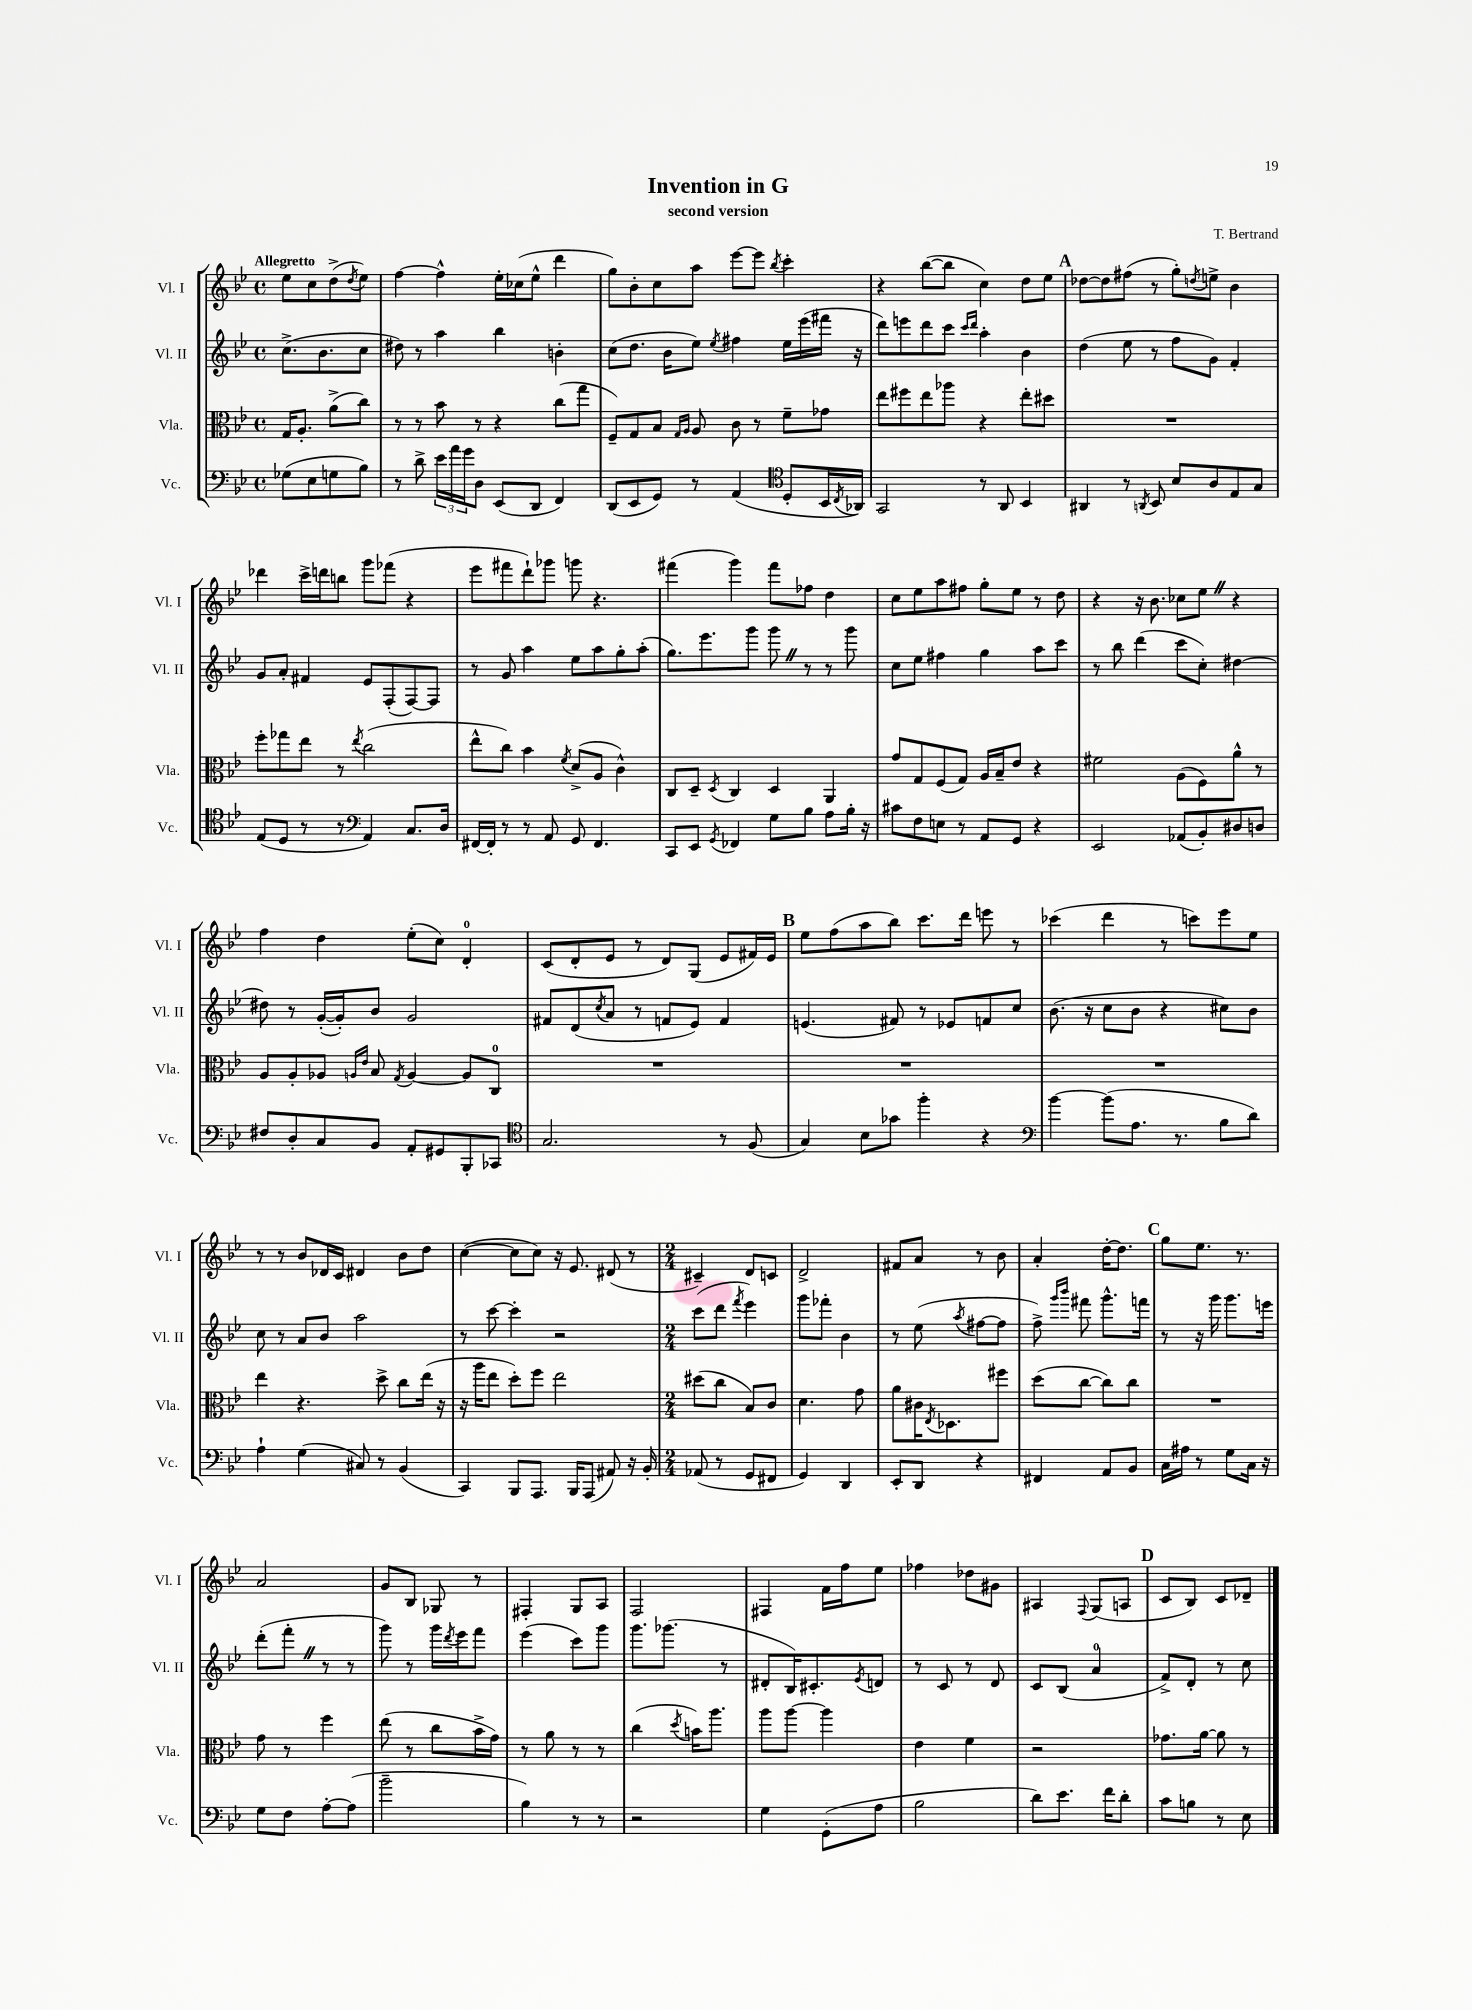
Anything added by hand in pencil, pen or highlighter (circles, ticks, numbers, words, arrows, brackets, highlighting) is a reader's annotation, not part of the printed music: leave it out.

**kern	**kern	**kern	**kern
*part4	*part3	*part2	*part1
*staff4	*staff3	*staff2	*staff1
*I"Vc.	*I"Vla.	*I"Vl. II	*I"Vl. I
*I'Vc.	*I'Vla.	*I'Vl. II	*I'Vl. I
*clefF4	*clefC3	*clefG2	*clefG2
*k[b-e-]	*k[b-e-]	*k[b-e-]	*k[b-e-]
*M4/4	*M4/4	*M4/4	*M4/4
*met(c)	*met(c)	*met(c)	*met(c)
=	=	=	=
!	!	!	!LO:TX:a:B:t=Allegretto
(8G-X\L	16G/KL	(8.cc^\L	8ee-\L
.	8.A'/J	.	.
8E-\	.	.	8cc\
.	.	8.b-\	.
8Gn\	(8a^\L	.	(8dd^\
.	.	.	8qdd/
8B-\J)	8cc\J)	8cc\J	8ee-\J)
=1	=1	=1	=1
8r	8r	8dd#X\)	[4ff\
8d^\	8r	8r	.
24e-\LL	8b-\	4aa\	4ff^^\]
24a\	.	.	.
24g\J	.	.	.
8D\J	8r	.	.
(8EE-/L	4r	4bb-\	16ee-'\LL
.	.	.	(16cc-X\J
8DD/J	.	.	8ee-^^\J
4FF/)	(8cc\L	4bn'\	4ddd\
.	8gg\J	.	.
=2	=2	=2	=2
(8DD/L	8F~/L)	(8cc\L	8gg\L)
8EE-/	8G/	8.dd\J	8b-'\
8GG/J)	8B-/J	.	8cc\
.	.	16b-\KL	.
.	16qqG/LL	.	.
.	16qqA/JJ	.	.
8r	8A/	8ee-\J)	8aa\J
.	.	8qee-/	.
(4AA/	8c\	4ff#X\	[8eee-\L
.	8r	.	8eee-\J]
*clefC4	*	*	*
.	.	.	8qbb-/
8D'/L	8f~\L	16ee-\LL	4ccc'\
.	.	(16eee-\	.
16BB-/L	8g-X\J	16fff#X\JJ	.
8qC/	.	.	.
16AA-X/JJ)	.	16r	.
=3	=3	=3	=3
2GG/	8ee-\L	8ddd\L)	4r
.	8ff#X\	8eeen\	.
.	8ee-\	8ddd\	([8bb-\L
.	8aa-X\J	8ccc\J	8bb-\J]
.	.	16qqccc/LL	.
.	.	16qqddd/JJ	.
8r	4r	4aa'\	4cc\)
8AA/	.	.	.
4BB-/	8ee-'\L	4b-\	8dd\L
.	8dd#X\J	.	8ee-\J
!!LO:REH:place=s1:t=A
=4	=4	=4	=4
4AA#X/	1r	(4dd\	[8dd-X\L
.	.	.	8dd-\]
8r	.	8ee-\	(8ff#X\J
8qAAn/	.	.	.
8BB-/	.	8r	8r
8B-/L	.	8ff\L	8gg'\L)
.	.	.	8qddn/
8A/	.	8g\J)	8een^\J
8E-/	.	4f'/	4b-\
8G/J	.	.	.
!!LO:LB:g=z
=5	=5	=5	=5
(8E-/L	8ff'\L	8g/L	4ddd-X\
8D/J	8gg-X\	8a'/J	.
8r	8ee-\J	4f#X/	16ccc^\LL
.	.	.	16dddn\J
8r	8r	.	8bbn\J
*clefF4	*	*	*
.	8qee-/	.	.
4AA/)	(2cc\	8e-/L	8ggg\L
.	.	(8F'/	(8fff-X\J
8.C/L	.	[8F/)	4r
.	.	8F/J]	.
16D/Jk	.	.	.
=6	=6	=6	=6
[16FF#X/LL	8ee-^^\L	8r	8eee-\L
16FF#'/JJ]	.	.	.
8r	8cc\J)	8g/	8fff#X\
8r	4b-\	4aa\	8ddd`\)
8AA/	.	.	8ggg-X\J
.	8qf/	.	.
8GG/	(8d^/L	8ee-\L	8gggn\
4.FF#/	8A/J	8aa\	4.r
.	4c^^\)	8gg'\	.
.	.	(8aa'\J	.
=7	=7	=7	=7
8CC/L	8C/L	8.gg\L)	(4fff#X\
8EE-/J	8D~/J	.	.
.	.	8.eee-\	.
8qGG/	8qD/	.	.
4FF-X/	4C/	.	4ggg\)
.	.	8ggg\J	.
8G\L	4D/	8gggZ\	8fff#\L
8B-\J	.	8r	8ff-X\J
8A\L	4AA/	8r	4dd\
16B-'\Jk	.	8ggg\	.
16r	.	.	.
=8	=8	=8	=8
8c#X\L	8g/L	8cc\L	8cc\L
8F\	8G/	8ee-\J	8ee-\
8En\J	(8F/	4ff#X\	8aa\
8r	8G/J)	.	8ff#X\J
8AA/L	16A/LL	4gg\	8gg'\L
.	16B-~/J	.	.
8GG/J	8e-/J	.	8ee-\J
4r	4r	8aa\L	8r
.	.	8ccc\J	8dd\
=9	=9	=9	=9
2EE-/	2f#X\	8r	4r
.	.	8bb-\	.
.	.	(4ddd\	16r
.	.	.	8.b-\
(8AA-X/L	(8A\L	8ccc\L	8cc-X\L
8BB-'/)	8F\)	8cc'\J)	8ee-Z\J
8D#X/	8a^^\J	[4dd#X\	4r
8Dn/J	8r	.	.
!!LO:LB:g=z
=10	=10	=10	=10
8F#X/L	8A/L	8dd#X\]	4ff\
8D'/	8A'/	8r	.
8C/	8A-X/J	([16g'/LL	4dd\
.	.	16g'/J])	.
.	16qqAn/LL	.	.
.	16qqe-/JJ	.	.
8BB-/J	8B-/	8b-/J	.
.	8qG/	.	.
8AA'/L	[4A/	2g/	(8ee-'\L
8GG#X/	.	.	8cc\J)
8BBB-'/	8A/L]	.	4d'/
8CC-X/J	8C/J	.	.
=11	=11	=11	=11
*clefC4	*	*	*
2.G/	1r	8f#X/L	(8c/L
.	.	(8d/	8d'/
.	.	8qcc/	.
.	.	8a/J	8e-/J
.	.	8r	8r
.	.	8fn/L	8d/L)
.	.	8e-/J)	(8G/J
8r	.	4f/	8e-/L
(8F/	.	.	16f#X/L)
.	.	.	16e-/JJ
!!LO:REH:place=s1:t=B
=12	=12	=12	=12
4G/)	1r	(4.en/	8ee-\L
.	.	.	(8ff\
8B-\L	.	.	8aa\
8g-X\J	.	8f#X/)	8bb-\J)
4ff'\	.	8r	8.ccc\L
.	.	8e-X/L	.
.	.	.	16ddd\Jk
4r	.	8fn/	8eeen\
.	.	8cc/J	8r
=13	=13	=13	=13
*clefF4	*	*	*
[4b-\	1r	(8.b-\	(4ccc-X\
.	.	16r	.
(8b-\L]	.	8cc\L	4ddd\
8.A\J	.	8b-\J	.
.	.	4r	8r
8.r	.	.	.
.	.	.	8cccn\L)
8B-\L	.	8cc#X\L)	8eee-\
8d\J)	.	8b-\J	8ee-\J
!!LO:LB:g=z
=14	=14	=14	=14
4A`\	4ee-\	8cc\	8r
.	.	8r	8r
(4G\	4.r	8a/L	8b-/L
.	.	8b-/J	16d-X/L
.	.	.	16c/JJ
8C#X/)	.	2aa\	4d#X/
8r	8dd^\	.	.
(4BB-/	8cc\L	.	8b-\L
.	(16ee-\Jk	.	8dd\J
.	16r	.	.
=15	=15	=15	=15
4CC/)	16r	8r	([4cc\
.	16aa\KL	.	.
.	8ee-\J	[8ccc\	.
8BBB-/L	8dd'\L)	4ccc'\]	8cc\L]
8.AAA/J	8ff\J	.	8cc\J)
.	2ee-\	2r	16r
16BBB-/KL	.	.	8.e-/
(8AAA/J	.	.	.
8AA#X/)	.	.	(8d#X/
16r	.	.	8r
16BB-'/	.	.	.
=16	=16	=16	=16
*M2/4	*M2/4	*M2/4	*M2/4
(8AA-X/	(8dd#X\L	(8ccc\L	4c#X~/)
8r	8cc\J	8ddd\J	.
.	.	8qfff/	.
8GG/L	8B-/L)	4eee-\)	8d/L
8FF#X/J	8c/J	.	8cn/J
=17	=17	=17	=17
4GG/)	4.d\	8ggg\L	2d^/
.	.	8fff-X'\J	.
4DD/	.	4b-\	.
.	8g\	.	.
=18	=18	=18	=18
8EE-'/L	8a\L	8r	8f#X/L
8DD/J	16c#X\K	(8ee-\	8a/J
.	8qE-/	.	.
.	8.D-X\	.	.
.	.	8qaa/	.
4r	.	[8ff#X\L	8r
.	8ff#X\J	8ff#\J]	8b-\
=19	=19	=19	=19
4FF#X/	(8dd\L	8ff^\)	4a'/
.	.	16qqggg/LL	.
.	.	16qqbbb-/JJ	.
.	[8cc\J	8fff#X\	.
8AA/L	8cc\L])	8.ggg^^\L	[16dd'\KL
.	.	.	8.dd\J]
8BB-/J	8cc\J	.	.
.	.	16fffn\Jk	.
!!LO:REH:place=s1:t=C
=20	=20	=20	=20
16C\LL	2r	8r	8gg\L
16A#X\JJ	.	.	.
8r	.	16r	8.ee-\J
.	.	16ggg\	.
8G\L	.	8.ggg\L	.
.	.	.	8.r
16C\Jk	.	.	.
16r	.	16eeen\Jk	.
!!LO:LB:g=z
=21	=21	=21	=21
8G\L	8g\	(8ddd'\L	2a/
8F\J	8r	8fff'Z\J	.
[8A'\L	4ff\	8r	.
(8A\J]	.	8r	.
=22	=22	=22	=22
2b-~\	(8ee-\	8ggg\)	8g/L
.	8r	8r	8B-/J
.	8cc\L	16ggg\LL	8G-X/
.	.	8qddd/	.
.	.	16eee-\J	.
.	16b-^\L	8fff\J	8r
.	16g\JJ)	.	.
=23	=23	=23	=23
4B-\)	8r	(4eee-\	4F#X'/
.	8a\	.	.
8r	8r	8ccc\L)	8G/L
8r	8r	8ggg\J	8A/J
=24	=24	=24	=24
2r	(4cc\	8.ggg\L	2F/
.	.	(8.ggg-X\J	.
.	8qdd/	.	.
.	16bn\KL)	.	.
.	8.aa\J	.	.
.	.	8r	.
=25	=25	=25	=25
4G\	8aa\L	8d#X'/L	4F#X/
.	[8aa\J	16B-/K)	.
.	.	8.c#X'/	.
(8GG'\L	4aa\]	.	16f\LL
.	.	.	16ff\J
.	.	8qe-/	.
8A\J	.	8dn/J	8ee-\J
=26	=26	=26	=26
2B-\	4e-\	8r	4ff-X\
.	.	8c/	.
.	4f\	8r	8dd-X\L
.	.	8d/	8g#X\J
=27	=27	=27	=27
8d\L)	2r	8c/L	4A#X/
8.e-\J	.	(8B-/J	.
.	.	.	8qqF/
.	.	4a/	(8G/L
16f\KL	.	.	.
8d'\J	.	.	8An/J
!!LO:REH:place=s1:t=D
=28	=28	=28	=28
8c\L	8.g-X\L	8f^/L)	8c/L
8Bn\J	.	8d'/J	8B-/J)
.	[16a\Jk	.	.
8r	8a\]	8r	8c/L
8E-\	8r	8cc\	8d-X~/J
==	==	==	==
*-	*-	*-	*-
